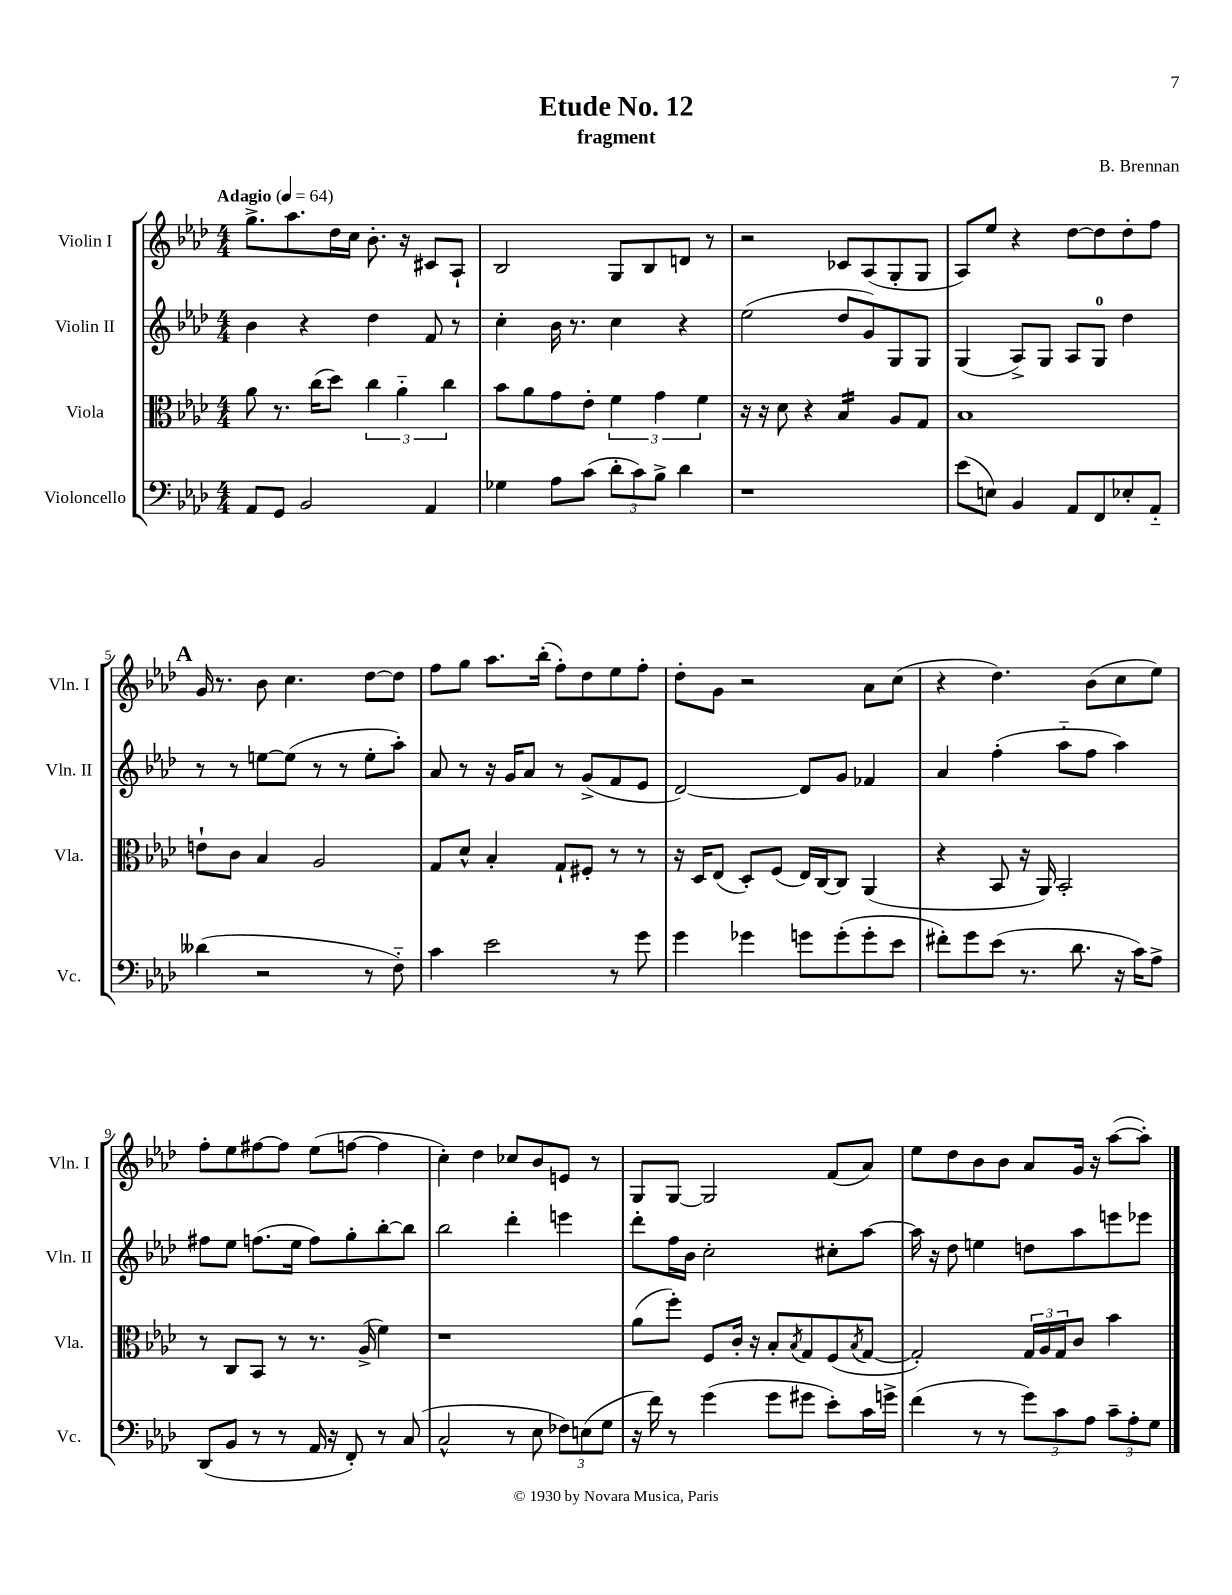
\header { title = "Etude No. 12" composer = "B. Brennan" subtitle = "fragment" }
<<
\new StaffGroup <<
\new Staff = "s0" \with { instrumentName = "Violin I" shortInstrumentName = "Vln. I" } {
    \clef treble \key aes \major \numericTimeSignature \time 4/4 \tempo "Adagio" 4 = 64
    g''8.-> aes''8. des''16 c''16 bes'8.-. r16 cis'8 aes8-! |
    bes2 g8 bes8 d'8 r8 |
    r2 ces'8 aes8( g8-. g8 |
    aes8) ees''8 r4 des''8~ des''8 des''8-. f''8 |
    \mark \markup { \bold "A" } g'16 r8. bes'8 c''4. des''8~ des''8 |
    f''8 g''8 aes''8. bes''16-.( f''8-.) des''8 ees''8 f''8-. |
    des''8-. g'8 r2 aes'8 c''8( |
    r4 des''4.) bes'8( c''8 ees''8) |
    f''8-. ees''8 fis''8~ fis''8 ees''8( f''8~ f''4 |
    c''4-.) des''4 ces''8 bes'8 e'8 r8 |
    g8 g8~ g2 f'8( aes'8) |
    ees''8 des''8 bes'8 bes'8 aes'8 g'16 r16 aes''8~( aes''8-.) \bar "|." |
}
\new Staff = "s1" \with { instrumentName = "Violin II" shortInstrumentName = "Vln. II" } {
    \clef treble \key aes \major \numericTimeSignature \time 4/4
    bes'4 r4 des''4 f'8 r8 |
    c''4-. bes'16 r8. c''4 r4 |
    ees''2( des''8 g'8) g8 g8 |
    g4( aes8->) g8 aes8 g8-0 des''4 |
    \mark \markup { \bold "A" } r8 r8 e''8~ e''8( r8 r8 e''8-. aes''8-.) |
    aes'8 r8 r16 g'16 aes'8 r8 g'8->( f'8 ees'8 |
    des'2~) des'8 g'8 fes'4 |
    aes'4 f''4-.( aes''8-_ f''8 aes''4) |
    fis''8 ees''8 f''8.( ees''16 f''8) g''8-. bes''8~-. bes''8 |
    bes''2 des'''4-. e'''4 |
    des'''8-. f''16 bes'16 c''2-. cis''8-. aes''8~ |
    aes''16 r16 des''8 e''4 d''8 aes''8 e'''8 ees'''8 \bar "|." |
}
\new Staff = "s2" \with { instrumentName = "Viola" shortInstrumentName = "Vla." } {
    \clef alto \key aes \major \numericTimeSignature \time 4/4
    aes'8 r8. c''16( des''8) \tuplet 3/2 { c''4 aes'4-_ c''4 } |
    bes'8 aes'8 g'8 ees'8-. \tuplet 3/2 { f'4 g'4 f'4 } |
    r16 r16 des'8 r4 bes4:16 aes8 g8 |
    bes1 |
    \mark \markup { \bold "A" } e'8-! c'8 bes4 aes2 |
    g8 des'8-^ bes4-. g8-! fis8-. r8 r8 |
    r16 des16 ees8( des8-.) f8( ees16) c16~ c8 aes,4( |
    r4 bes,8 r16 aes,16) bes,2-. |
    r8 c8 bes,8 r8 r8. aes16->( f'4) |
    r1 |
    aes'8( f''8-.) f8 c'16-. r16 bes8-. \acciaccatura { bes8 } g8 f8( \acciaccatura { bes8 } g8~ |
    g2-.) \tuplet 3/2 { g16 aes16 g16 } c'8 bes'4 \bar "|." |
}
\new Staff = "s3" \with { instrumentName = "Violoncello" shortInstrumentName = "Vc." } {
    \clef bass \key aes \major \numericTimeSignature \time 4/4
    aes,8 g,8 bes,2 aes,4 |
    ges4 aes8 c'8( \tuplet 3/2 { des'8-. c'8) bes8-> } des'4 |
    r1 |
    ees'8( e8) bes,4 aes,8 f,8 ees8-. aes,8-_ |
    \mark \markup { \bold "A" } deses'4( r2 r8 f8-_) |
    c'4 ees'2 r8 g'8 |
    g'4 ges'4 g'8 g'8-.( g'8-. ees'8 |
    fis'8-.) g'8 ees'8( r8. des'8. r16 c'16) aes8-> |
    des,8( bes,8 r8 r8 aes,16 r16 f,8-.) r8 c8( |
    c2-^ r8 ees8 \tuplet 3/2 { fes8) e8( g8 } |
    r16 f'16) r8 g'4( g'8 gis'8 ees'8-.) c'16 g'16-> |
    f'4( r8 r8 \tuplet 3/2 { g'8) c'8 aes8 } \tuplet 3/2 { c'8-- aes8-. g8 } \bar "|." |
}
>>
>>
